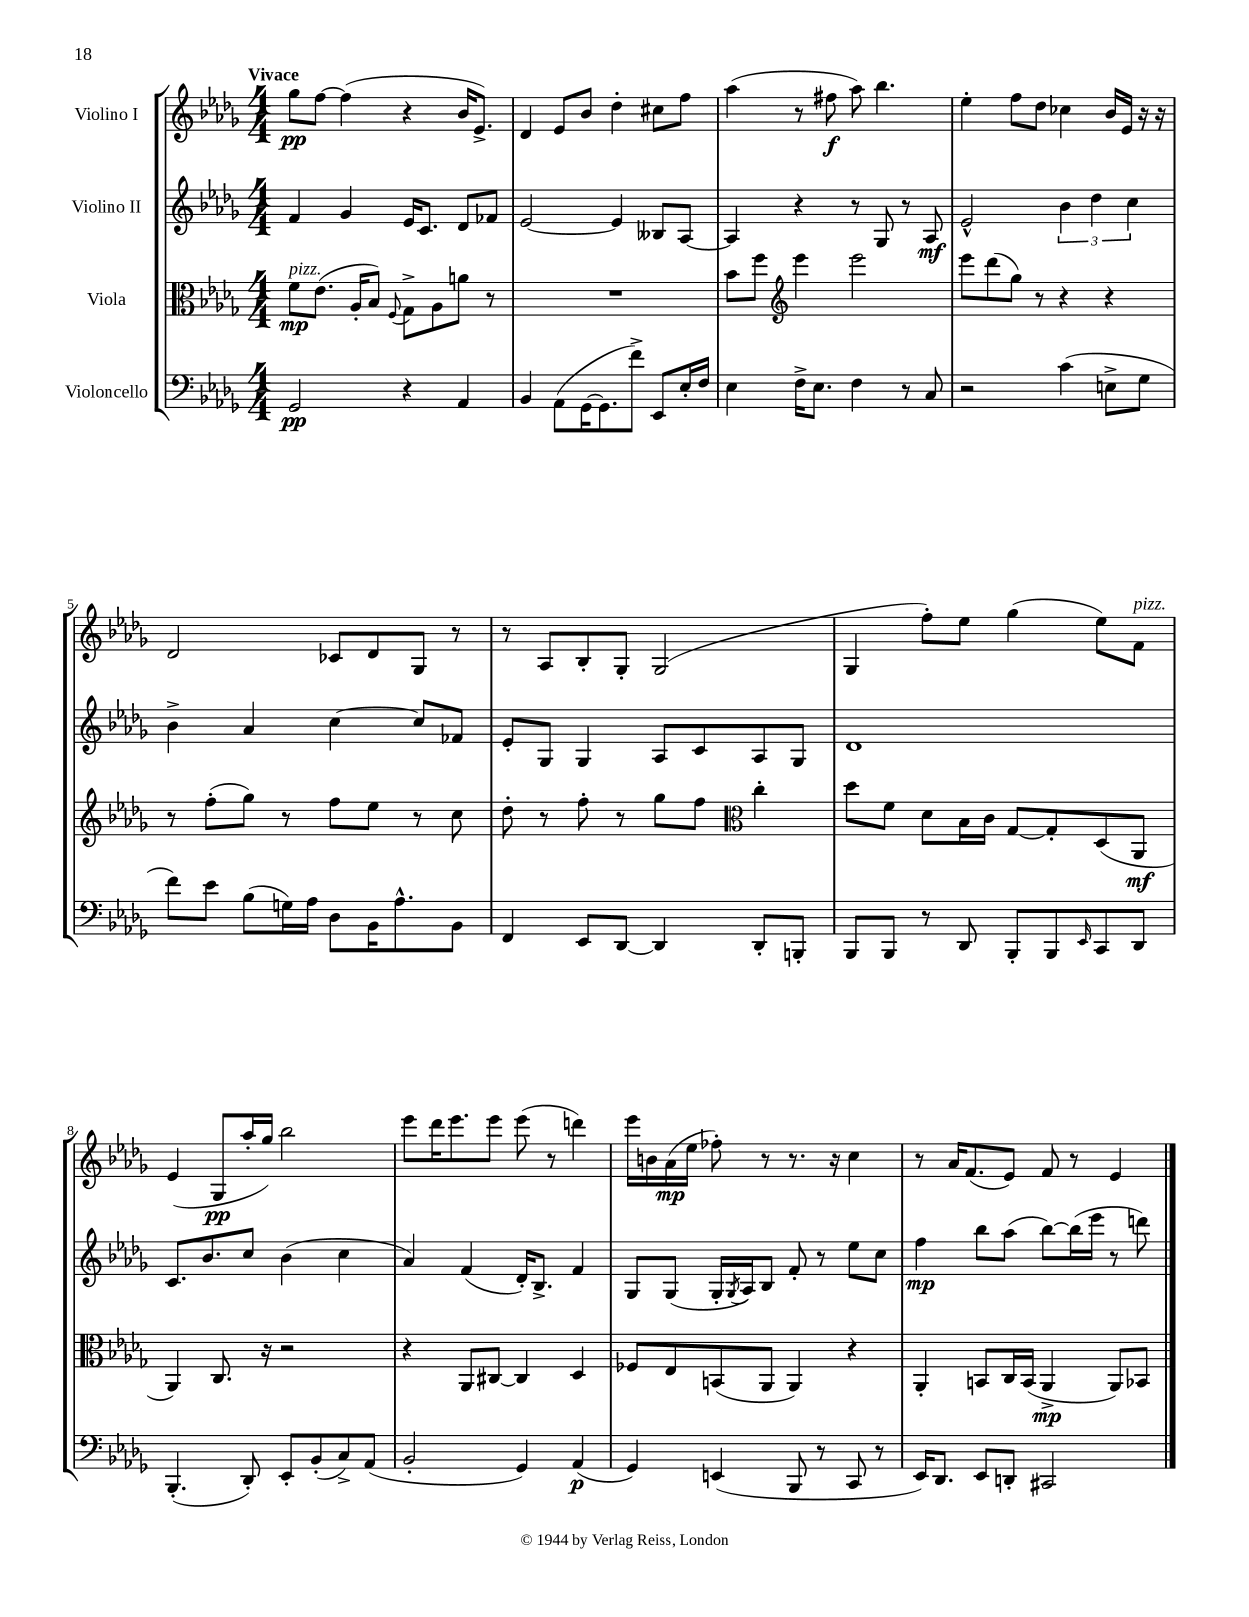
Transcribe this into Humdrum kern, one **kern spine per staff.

**kern	**dynam	**kern	**dynam	**kern	**dynam	**kern	**dynam
*part4	*part4	*part3	*part3	*part2	*part2	*part1	*part1
*staff4	*staff4	*staff3	*staff3	*staff2	*staff2	*staff1	*staff1
*I"Violoncello	*	*I"Viola	*	*I"Violino II	*	*I"Violino I	*
*clefF4	*	*clefC3	*	*clefG2	*	*clefG2	*
*k[b-e-a-d-g-]	*	*k[b-e-a-d-g-]	*	*k[b-e-a-d-g-]	*	*k[b-e-a-d-g-]	*
*M4/4	*	*M4/4	*	*M4/4	*	*M4/4	*
=1	=1	=1	=1	=1	=1	=1	=1
!	!	!	!	!	!	!LO:TX:a:B:t=Vivace	!
!	!	!LO:TX:a:i:t=pizz.	!	!	!	!	!
2GG-/	pp	8f\L	mp	4f/	.	8gg-\L	pp
.	.	(8.e-\J	.	.	.	[8ff\J	.
.	.	.	.	4g-/	.	(4ff\]	.
.	.	16A-'/KL	.	.	.	.	.
.	.	8B-/J)	.	.	.	.	.
.	.	8qqF/	.	.	.	.	.
4r	.	8G-^\L	.	16e-/KL	.	4r	.
.	.	.	.	8.c/J	.	.	.
.	.	8A-\	.	.	.	.	.
4AA-/	.	8an\J	.	8d-/L	.	16b-/KL	.
.	.	.	.	.	.	8.e-^/J)	.
.	.	8r	.	8f-X/J	.	.	.
=2	=2	=2	=2	=2	=2	=2	=2
4BB-/	.	1r	.	[2e-/	.	4d-/	.
(8AA-\L	.	.	.	.	.	8e-/L	.
[16GG-\K	.	.	.	.	.	8b-/J	.
8.GG-\]	.	.	.	.	.	.	.
.	.	.	.	4e-/]	.	4dd-'\	.
8f^\J)	.	.	.	.	.	.	.
8EE-/L	.	.	.	8B--X/L	.	8cc#X\L	.
16E-'/L	.	.	.	[8A-/J	.	8ff\J	.
16F/JJ	.	.	.	.	.	.	.
=3	=3	=3	=3	=3	=3	=3	=3
4E-\	.	8b-\L	.	4A-/]	.	(4aa-\	.
.	.	8ff\J	.	.	.	.	.
*	*	*clefG2	*	*	*	*	*
16F^\KL	.	4eee-\	.	4r	.	8r	.
8.E-\J	.	.	.	.	.	.	.
.	.	.	.	.	.	8ff#X\	f
4F\	.	2eee-\	.	8r	.	8aa-\)	.
.	.	.	.	8G-/	.	4.bb-\	.
8r	.	.	.	8r	.	.	.
8C/	.	.	.	8A-/	mf	.	.
=4	=4	=4	=4	=4	=4	=4	=4
2r	.	8eee-\L	.	2e-^^/	.	4ee-'\	.
.	.	(8ddd-\	.	.	.	.	.
.	.	8gg-\J)	.	.	.	8ff\L	.
.	.	8r	.	.	.	8dd-\J	.
(4c\	.	4r	.	6b-\	.	4cc-X\	.
.	.	.	.	6dd-\	.	.	.
8En^\L	.	4r	.	.	.	16b-/LL	.
.	.	.	.	.	.	16e-/JJ	.
.	.	.	.	6cc\	.	.	.
8G-\J	.	.	.	.	.	16r	.
.	.	.	.	.	.	16r	.
!!LO:LB:g=z
=5	=5	=5	=5	=5	=5	=5	=5
8f\L)	.	8r	.	4b-^\	.	2d-/	.
8e-\J	.	(8ff'\L	.	.	.	.	.
(8B-\L	.	8gg-\J)	.	4a-/	.	.	.
16Gn\L)	.	8r	.	.	.	.	.
16A-\JJ	.	.	.	.	.	.	.
8D-\L	.	8ff\L	.	[4cc\	.	8c-X/L	.
16BB-\K	.	8ee-\J	.	.	.	8d-/	.
8.A-^^\	.	.	.	.	.	.	.
.	.	8r	.	8cc/L]	.	8G-/J	.
8BB-\J	.	8cc\	.	8f-X/J	.	8r	.
=6	=6	=6	=6	=6	=6	=6	=6
4FF/	.	8dd-'\	.	8e-'/L	.	8r	.
.	.	8r	.	8G-/J	.	8A-/L	.
8EE-/L	.	8ff'\	.	4G-/	.	8B-'/	.
[8DD-/J	.	8r	.	.	.	8G-'/J	.
4DD-/]	.	8gg-\L	.	8A-/L	.	(2G-/	.
.	.	8ff\J	.	8c/	.	.	.
*	*	*clefC3	*	*	*	*	*
8DD-'/L	.	4cc'\	.	8A-/	.	.	.
8BBBn'/J	.	.	.	8G-/J	.	.	.
=7	=7	=7	=7	=7	=7	=7	=7
8BBB-/L	.	8dd-\L	.	1d-	.	4G-/	.
8BBB-/J	.	8f\J	.	.	.	.	.
8r	.	8d-\L	.	.	.	8ff'\L)	.
8DD-/	.	16B-\L	.	.	.	8ee-\J	.
.	.	16c\JJ	.	.	.	.	.
8BBB-'/L	.	[8G-/L	.	.	.	(4gg-\	.
8BBB-/	.	8G-'/]	.	.	.	.	.
16qqEE-/	.	.	.	.	.	.	.
8CC/	.	(8D-/	.	.	.	8ee-\L)	.
!	!	!	!	!	!	!LO:TX:a:i:t=pizz.	!
8DD-/J	.	8AA-/J	mf	.	.	8f\J	.
!!LO:LB:g=z
=8	=8	=8	=8	=8	=8	=8	=8
(4.BBB-'/	.	4AA-/)	.	8.c/L	.	(4e-/	.
.	.	.	.	8.b-/	.	.	.
.	.	8.C/	.	.	.	8G-/L	pp
8DD-'/)	.	.	.	8cc/J	.	16aa-'/L	.
.	.	16r	.	.	.	16gg-/JJ)	.
8EE-'/L	.	2r	.	(4b-\	.	2bb-\	.
(8BB-'/	.	.	.	.	.	.	.
8C^/)	.	.	.	4cc\	.	.	.
(8AA-/J	.	.	.	.	.	.	.
=9	=9	=9	=9	=9	=9	=9	=9
2BB-'/	.	4r	.	4a-/)	.	8eee-\L	.
.	.	.	.	.	.	16ddd-\K	.
.	.	.	.	.	.	8.eee-\	.
.	.	8AA-/L	.	(4f/	.	.	.
.	.	[8C#X/J	.	.	.	8eee-\J	.
4GG-/)	.	4C#/]	.	16d-'/KL)	.	(8eee-\	.
.	.	.	.	8.B-^/J	.	.	.
.	.	.	.	.	.	8r	.
(4AA-/	p	4D-/	.	4f/	.	4dddn\)	.
=10	=10	=10	=10	=10	=10	=10	=10
4GG-/)	.	8F-X/L	.	8G-/L	.	16eee-\LL	.
.	.	.	.	.	.	16bn\	.
.	.	8E-/	.	(8G-/J	.	(16a-\	mp
.	.	.	.	.	.	16ee-\JJ	.
(4EEn/	.	(8BBn/	.	16G-'/LL	.	8ff-X'\)	.
.	.	.	.	8qG-/	.	.	.
.	.	.	.	16A-/J)	.	.	.
.	.	8AA-/J	.	8B-/J	.	8r	.
8BBB-/	.	4AA-/)	.	8f'/	.	8.r	.
8r	.	.	.	8r	.	.	.
.	.	.	.	.	.	16r	.
8CC/	.	4r	.	8ee-\L	.	4cc\	.
8r	.	.	.	8cc\J	.	.	.
=11	=11	=11	=11	=11	=11	=11	=11
16EE-/KL)	.	4AA-'/	.	4ff\	mp	8r	.
8.DD-/J	.	.	.	.	.	.	.
.	.	.	.	.	.	16a-/KL	.
.	.	.	.	.	.	(8.f/	.
8EE-/L	.	8BBn/L	.	8bb-\L	.	.	.
8DDn'/J	.	16C/L	.	(8aa-\J	.	8e-/J)	.
.	.	(16BB/JJ	.	.	.	.	.
2CC#X/	.	4AA-^/	mp	[8bb-\L)	.	8f/	.
.	.	.	.	(16bb-\L]	.	8r	.
.	.	.	.	16eee-\JJ	.	.	.
.	.	8AA-/L)	.	8r	.	4e-/	.
.	.	8BB-X/J	.	8dddn\)	.	.	.
==	==	==	==	==	==	==	==
*-	*-	*-	*-	*-	*-	*-	*-
